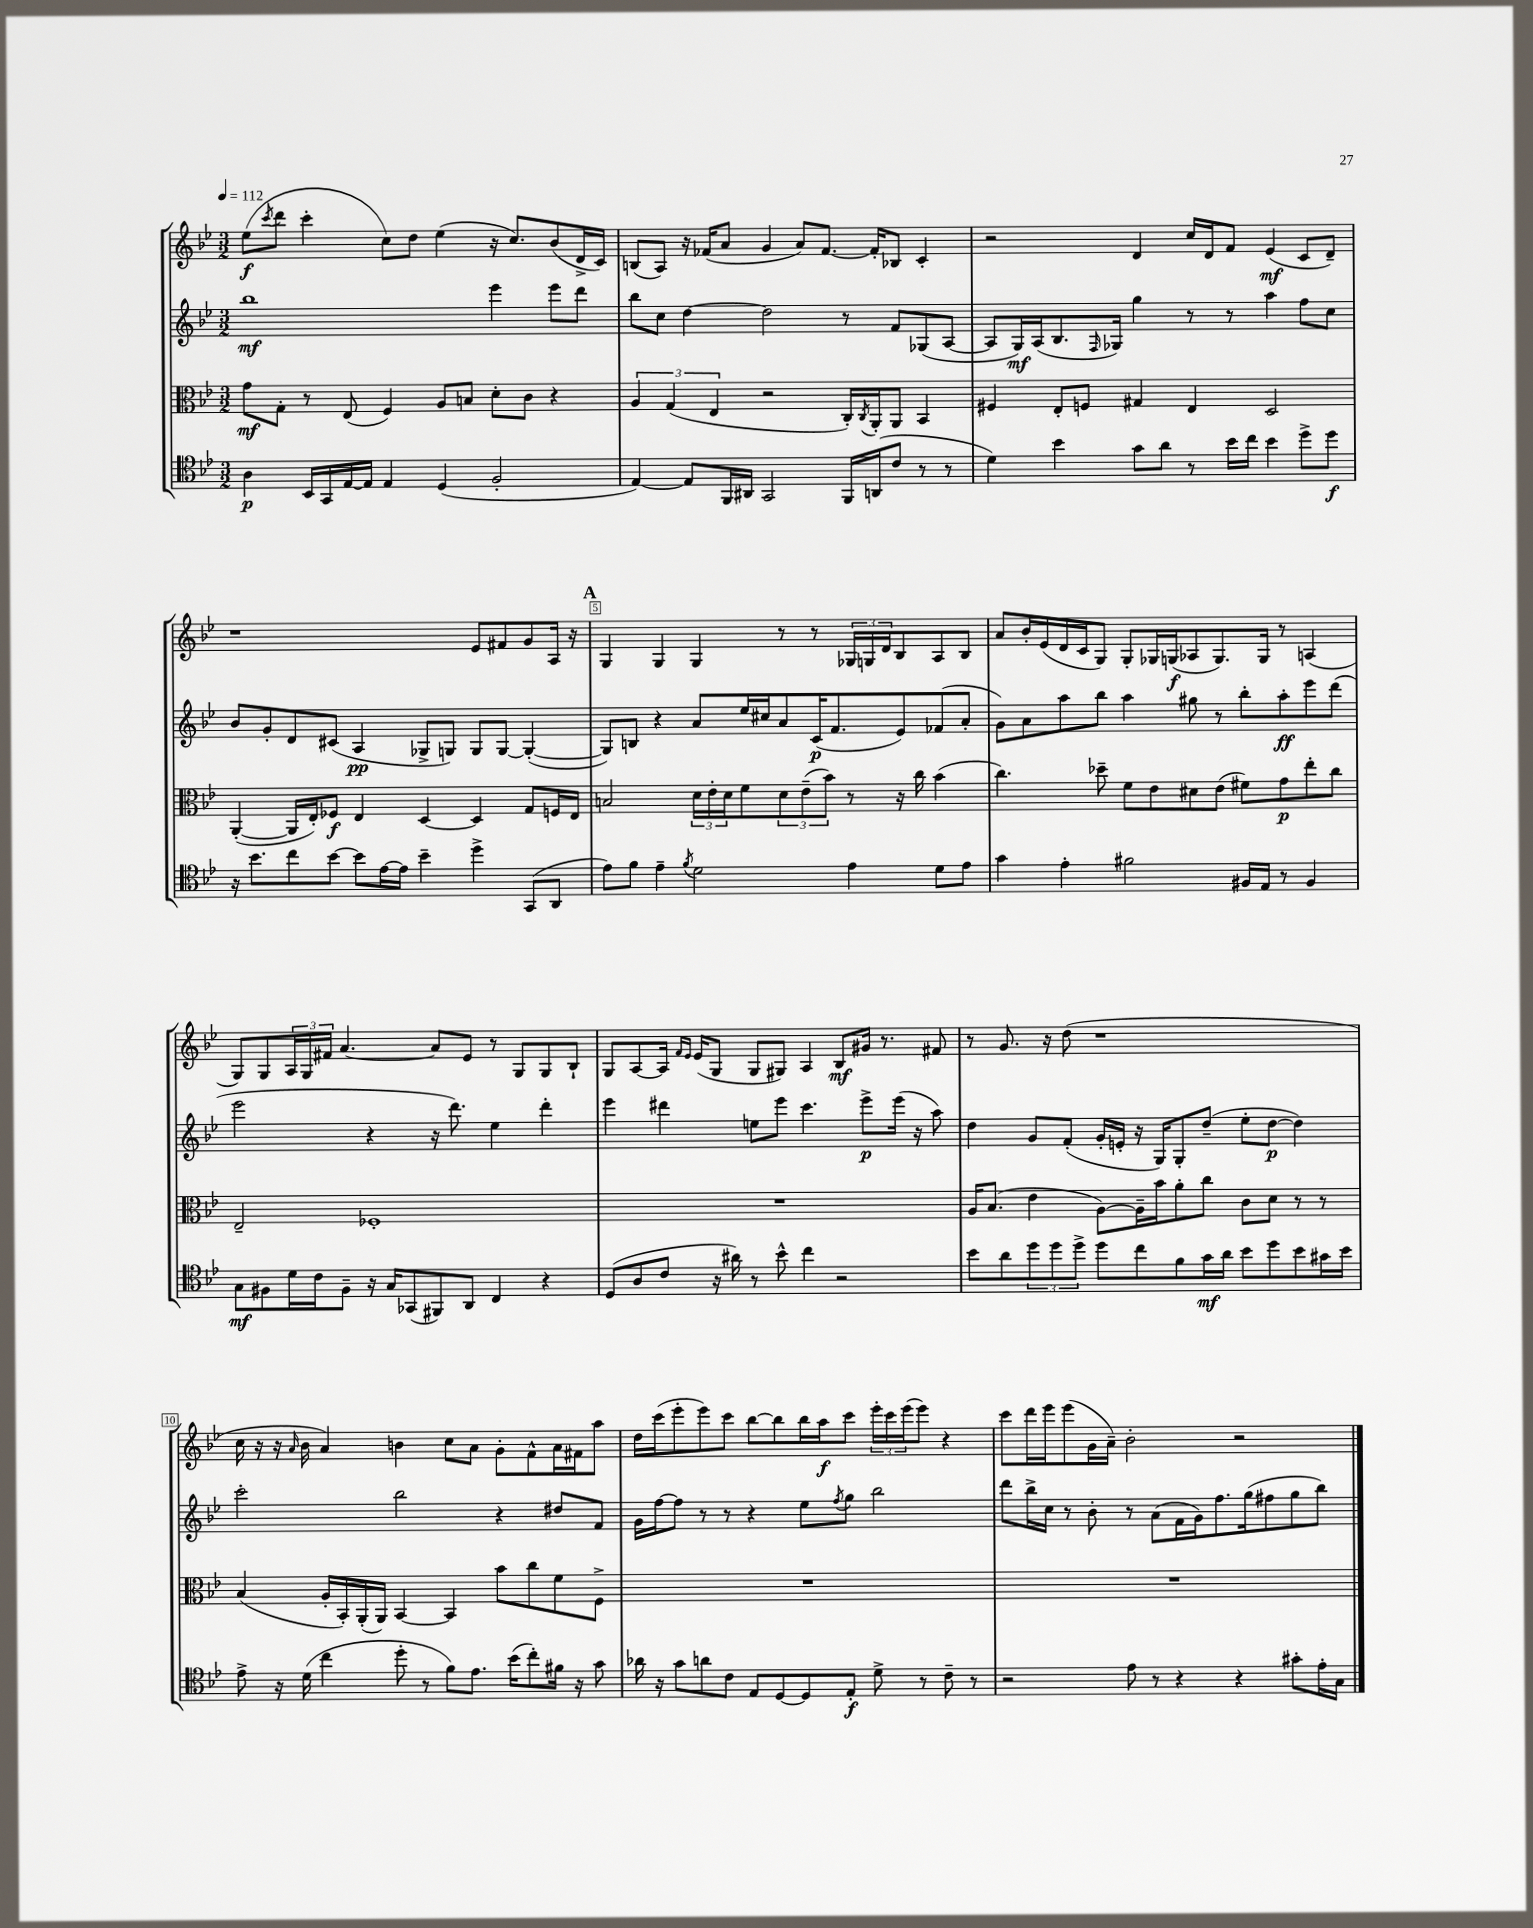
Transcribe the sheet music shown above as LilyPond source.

<<
\new StaffGroup <<
\new Staff = "s0" {
    \clef treble \key bes \major \numericTimeSignature \time 3/2 \tempo 4 = 112
    ees''8\f( \acciaccatura { c'''8 } d'''8 c'''4-. c''8) d''8 ees''4( r16 c''8.) bes'8( d'16-> c'16) |
    b8( a8) r16 fes'16( a'8 g'4 a'8) fes'8.~ fes'16-. bes8 c'4-. |
    r2 d'4 c''16 d'16 f'8 ees'4\mf( c'8 d'8--) |
    r1 ees'8 fis'8 g'8 a16 r16 |
    \mark \markup { \bold "A" } g4 g4 g4 r8 r8 \tuplet 3/2 { ges16 g16 d'16 } bes8 a8 bes8 |
    a'8 bes'16-. ees'16( d'16 c'16 g8) g8-. ges16 g16\f( aes8 g8.) g16 r8 a4( |
    g8) g8 \tuplet 3/2 { a16 g16 fis'16 } a'4.~ a'8 ees'8 r8 g8 g8 bes8-! |
    g8 a8~ a16 \grace { f'16 ees'16 } ees'16( g8 g8 gis8) a4 bes8\mf gis'16 r8. fis'8 |
    r8 g'8. r16 d''8( r1 |
    c''16 r16 r16 \grace { a'16 } bes'16 a'4) b'4 c''8 a'8 g'8-. f'8-^ a'16 fis'16 a''8 |
    d''16 c'''16( ees'''8-. ees'''8) c'''8 bes''8~ bes''8 bes''16 a''16\f c'''8 \tuplet 3/2 { ees'''16-. c'''16 ees'''16( } ees'''8) r4 |
    c'''8 d'''16 ees'''16 ees'''8( g'16 a'16--) bes'2-. r2 \bar "|." |
}
\new Staff = "s1" {
    \clef treble \key bes \major \numericTimeSignature \time 3/2
    bes''1\mf ees'''4 ees'''8 d'''8 |
    bes''8 c''8 d''4~ d''2 r8 f'8 ges8( a8~ |
    a8 g16\mf) a16( bes8. \grace { f16 } ges16) g''4 r8 r8 a''4 f''8 c''8 |
    bes'8 g'8-. d'8 cis'8( a4\pp ges8-> g8) g8 g8~ g4~-.( |
    \mark \markup { \bold "A" } g8) b8 r4 a'8 ees''16 cis''16 a'8 c'16\p( f'8. ees'8) fes'8( a'8-. |
    g'8) a'8 a''8 bes''8 a''4 gis''8 r8 bes''8-. a''8-.\ff ees'''8 d'''8( |
    ees'''2 r4 r16 d'''8.) ees''4 d'''4-. |
    ees'''4 dis'''4 e''8 ees'''8 c'''4. ees'''8->\p ees'''16( r16 a''8) |
    d''4 g'8 f'8-.( g'16-. e'16-. r16 g16) g8-. d''8--( ees''8-. d''8~\p d''4) |
    c'''2-. bes''2 r4 dis''8 f'8 |
    g'16 f''16~ f''8 r8 r8 r4 ees''8 \acciaccatura { f''8 } g''8 bes''2 |
    d'''8 bes''16-> c''16 r8 bes'8-. r8 a'8( f'16 g'16) f''8. g''16( fis''8 g''8 bes''8) \bar "|." |
}
\new Staff = "s2" {
    \clef alto \key bes \major \numericTimeSignature \time 3/2
    g'8\mf g8-. r8 ees8( f4) a8 b8 d'8-. c'8 r4 |
    \tuplet 3/2 { a4 g4( ees4 } r2 c16-.) \acciaccatura { c8 } a,16-. a,8 bes,4 |
    fis4 ees8-. f8 gis4 ees4 d2 |
    a,4~-.( a,16 ees16-.) fes8\f ees4 d4~ d4 g8 f16 ees16 |
    \mark \markup { \bold "A" } b2 \tuplet 3/2 { d'16 ees'16-. d'16 } f'8 \tuplet 3/2 { d'8 ees'8--( bes'8) } r8 r16 c''16 bes'4( |
    c''4.) des''8-- f'8 ees'8 dis'8 ees'8( fis'8) g'8\p ees''8-. c''8 |
    ees2-- fes1-. |
    R1. |
    a16 bes8.( ees'4 a8~) a16-- bes'16 a'8-. c''8 c'8 d'8 r8 r8 |
    bes4( a16-. bes,16-.) a,16-.( a,16) bes,4~ bes,4 bes'8 c''8 f'8 f8-> |
    R1. |
    R1. \bar "|." |
}
\new Staff = "s3" {
    \clef tenor \key bes \major \numericTimeSignature \time 3/2
    a4\p bes,16 g,16 ees16~ ees16 ees4 d4( f2-. |
    ees4~) ees8 f,16 ais,16 g,2 f,16 a,16( c'8 r8 r8 |
    d'4) bes'4 g'8 a'8 r8 bes'16 c''16 bes'4 d''8-> d''8\f |
    r16 bes'8. c''8 bes'8~ bes'8 ees'16~ ees'16 bes'4-- d''4-> g,8( a,8 |
    \mark \markup { \bold "A" } ees'8) f'8 ees'4-- \acciaccatura { f'8 } d'2 ees'4 d'8 ees'8 |
    g'4 ees'4-. fis'2 fis16 ees16 r8 fis4 |
    g8\mf fis8 d'16 c'16 fis8-- r16 g16 ges,8( fis,8) a,8 c4 r4 |
    d8( a8 c'8 r16 ais'16) r8 bes'8-^ c''4 r2 |
    bes'8 a'8 \tuplet 3/2 { d''8 d''8 d''8-> } d''8 c''8 f'8 g'16\mf a'16 bes'8 d''8 bes'8 gis'16 bes'16 |
    ees'8-> r16 d'16( c''4 d''8-. r8 f'8) ees'8. bes'16( c''8-.) fis'16 r16 g'8 |
    aes'16 r16 g'8 a'8 c'8 ees8 d8~ d8 ees8-.\f d'8-> r8 c'8-- r8 |
    r2 ees'8 r8 r4 r4 gis'8-. ees'16-. g16 \bar "|." |
}
>>
>>
\layout { \context { \Score \override BarNumber.break-visibility = ##(#f #t #t) barNumberVisibility = #(every-nth-bar-number-visible 5) \override BarNumber.stencil = #(make-stencil-boxer 0.1 0.3 ly:text-interface::print) } }
